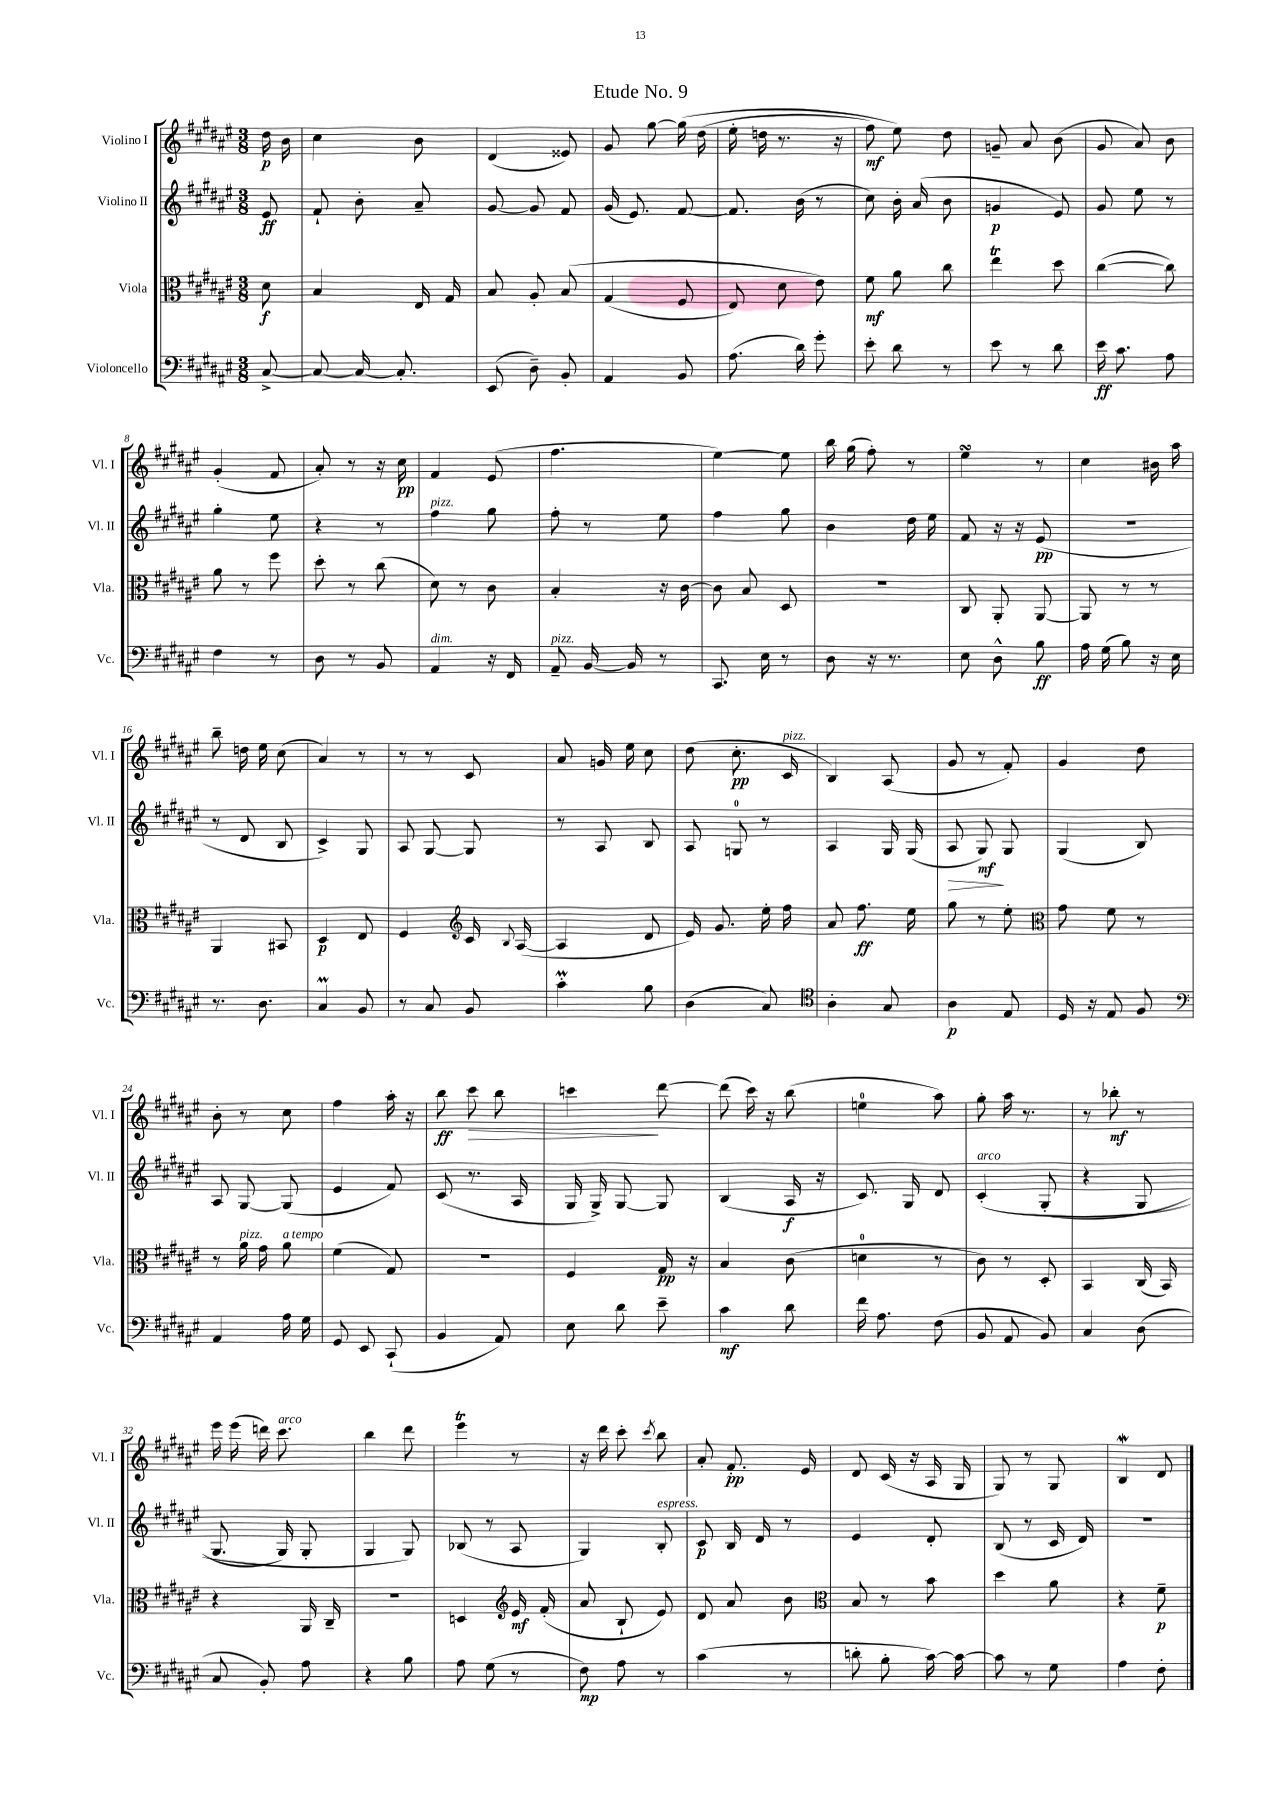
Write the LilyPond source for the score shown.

\header { title = "Etude No. 9" }
<<
\new StaffGroup <<
\new Staff = "s0" \with { instrumentName = "Violino I" shortInstrumentName = "Vl. I" } {
    \clef treble \key fis \major \numericTimeSignature \time 3/8 \partial 8
    \autoBeamOff dis''16\p b'16 |
    cis''4 b'8 |
    dis'4( eisis'8) |
    gis'8 gis''8~ gis''16\( dis''16( |
    eis''16-. d''16 r8. r16 |
    fis''8\mf) eis''8\) dis''8 |
    g'8-- ais'8 b'8( |
    gis'8 ais'8) b'8 |
    gis'4-.( fis'8 |
    ais'8-.) r8 r16 cis''16\pp |
    fis'4 eis'8( |
    fis''4. |
    eis''4~) eis''8 |
    b''16 gis''16( fis''8-.) r8 |
    eis''4\turn r8 |
    cis''4 bis'16 ais''16 |
    b''8-- d''16 eis''16 cis''8( |
    ais'4) r8 |
    r8 r8 cis'8 |
    ais'8 g'16 eis''16 cis''8 |
    dis''8( cis''8.-.\pp cis'16^\markup { \italic "pizz." } |
    b4) ais8( |
    gis'8 r8 fis'8-.) |
    gis'4 dis''8 |
    b'8-. r8 cis''8 |
    fis''4 ais''16-. r16 |
    b''8\ff cis'''8\> b''8 |
    c'''4\! dis'''8~ |
    dis'''8( cis'''16) r16 b''8( |
    e''4-0 ais''8) |
    gis''8-. ais''16 r8. |
    r8 bes''8-.\mf r8 |
    eis'''16 eis'''16( d'''16) cis'''8.^\markup { \italic "arco" } |
    b''4 dis'''8 |
    eis'''4\trill r8 |
    r16 dis'''16 cis'''8-. \acciaccatura { cis'''8 } b''8 |
    ais'8-. fis'8.-.\pp eis'16 |
    dis'8 cis'16( r16 ais16 gis16 |
    gis8) r8 gis8 |
    b4\mordent dis'8 \bar "|." |
}
\new Staff = "s1" \with { instrumentName = "Violino II" shortInstrumentName = "Vl. II" } {
    \clef treble \key fis \major \numericTimeSignature \time 3/8 \partial 8
    \autoBeamOff eis'8\ff |
    fis'8-! b'8-. ais'8-- |
    gis'8~ gis'8 fis'8 |
    gis'16( eis'8.) fis'8~ |
    fis'8. b'16( r8 |
    cis''8) b'16-. ais'16( b'8 |
    g'4\p eis'8) |
    gis'8 eis''8 r8 |
    gis''4-. eis''8 |
    r4 r8 |
    fis''4^\markup { \italic "pizz." } gis''8 |
    fis''8-. r8 eis''8 |
    fis''4 gis''8 |
    b'4 dis''16 eis''16 |
    fis'8 r16 r16 eis'8\pp( |
    R4. |
    r8 dis'8 b8 |
    cis'4->) gis8 |
    ais8 gis8~ gis8 |
    r8 ais8 b8 |
    ais8 g8-0 r8 |
    ais4 gis16 gis16( |
    ais8\> gis8\mf\!) gis8 |
    gis4( b8) |
    ais8 gis8~ gis8( |
    eis'4 fis'8) |
    cis'8( r8. ais16 |
    gis16 gis16->) gis8~ gis8 |
    b4( ais16\f r16 |
    cis'8.) gis16 dis'8 |
    cis'4-.^\markup { \italic "arco" }\( gis8-.( |
    r4 gis8 |
    gis8. gis16) gis8-. |
    gis4 gis8\) |
    bes8( r8 ais8 |
    gis4) b8-.^\markup { \italic "espress." } |
    cis'8\p b16 dis'16 r8 |
    eis'4 dis'8-. |
    b8( r8 cis'16 dis'16) |
    R4. \bar "|." |
}
\new Staff = "s2" \with { instrumentName = "Viola" shortInstrumentName = "Vla." } {
    \clef alto \key fis \major \numericTimeSignature \time 3/8 \partial 8
    \autoBeamOff dis'8\f |
    b4 eis16 gis16 |
    b8 ais8-. b8\( |
    gis4( fis8 |
    eis8) dis'8 eis'8\) |
    fis'8\mf ais'8 cis''8 |
    eis''4\trill dis''8 |
    cis''4~( cis''8) |
    ais'8 r8 fis''8 |
    dis''8-. r8 cis''8( |
    dis'8) r8 cis'8 |
    b4-. r16 cis'16~ |
    cis'8 b8 dis8 |
    R4. |
    cis8 ais,8-. ais,8~ |
    ais,8 r8 r8 |
    ais,4 bis,8 |
    dis4\p eis8 |
    fis4 \clef treble cis'16 \appoggiatura { b8 } ais16~( |
    ais4 dis'8 |
    eis'16) gis'8. eis''16-. fis''16 |
    ais'8 fis''8.\ff eis''16 |
    gis''8 r8 eis''8-. |
    \clef alto gis'8 fis'8 r8 |
    r8 ais'16^\markup { \italic "pizz." } gis'16 ais'8^\markup { \italic "a tempo" } |
    fis'4( gis8) |
    R4. |
    fis4 gis16\pp r16 |
    b4 cis'8( |
    d'4-0 r8 |
    cis'8) r8 dis8-. |
    b,4 cis16( b,16) |
    r4 ais,16 cis16-- |
    R4. |
    d4 \clef treble eis'16\mf fis'16-.( |
    ais'8 b8-! eis'8) |
    dis'8 ais'8 b'8 |
    \clef alto b8 r8 b'8 |
    dis''4 ais'8 |
    r4 fis'8--\p \bar "|." |
}
\new Staff = "s3" \with { instrumentName = "Violoncello" shortInstrumentName = "Vc." } {
    \clef bass \key fis \major \numericTimeSignature \time 3/8 \partial 8
    \autoBeamOff cis8~-> |
    cis8~ cis16~ cis8.-. |
    eis,8( dis8--) b,8-. |
    ais,4 b,8 |
    ais8.( dis'16) gis'8-. |
    eis'8-. dis'8 r8 |
    eis'8 r8 dis'8 |
    eis'16\ff cis'8. ais8 |
    fis4 r8 |
    dis8 r8 b,8 |
    ais,4^\markup { \italic "dim." } r16 fis,16 |
    ais,8--^\markup { \italic "pizz." } b,16~ b,16 r8 |
    cis,8. eis16 r8 |
    dis8 r16 r8. |
    eis8 dis8-^ b8\ff |
    ais16 gis16( b8) r16 eis16 |
    r8. dis8. |
    cis4\prall b,8 |
    r8 cis8 b,8 |
    cis'4-.\prall b8 |
    dis4( cis8) |
    \clef tenor ais4-. gis8 |
    ais4\p eis8 |
    dis16 r16 eis8 fis8 |
    \clef bass ais,4 ais16 gis16 |
    gis,8 eis,8 cis,8-!( |
    b,4 ais,8) |
    eis8 dis'8 eis'8-- |
    cis'4\mf dis'8 |
    fis'16 ais8. fis8( |
    b,8 ais,8 b,8) |
    cis4 dis8( |
    cis8 b,8-.) ais8 |
    r4 b8 |
    ais8 gis8( r8 |
    fis8\mp) ais8 r8 |
    cis'4( r8 |
    d'8-. b8-. cis'16~) cis'16~ |
    cis'8 r8 gis8 |
    ais4 fis8-. \bar "|." |
}
>>
>>
